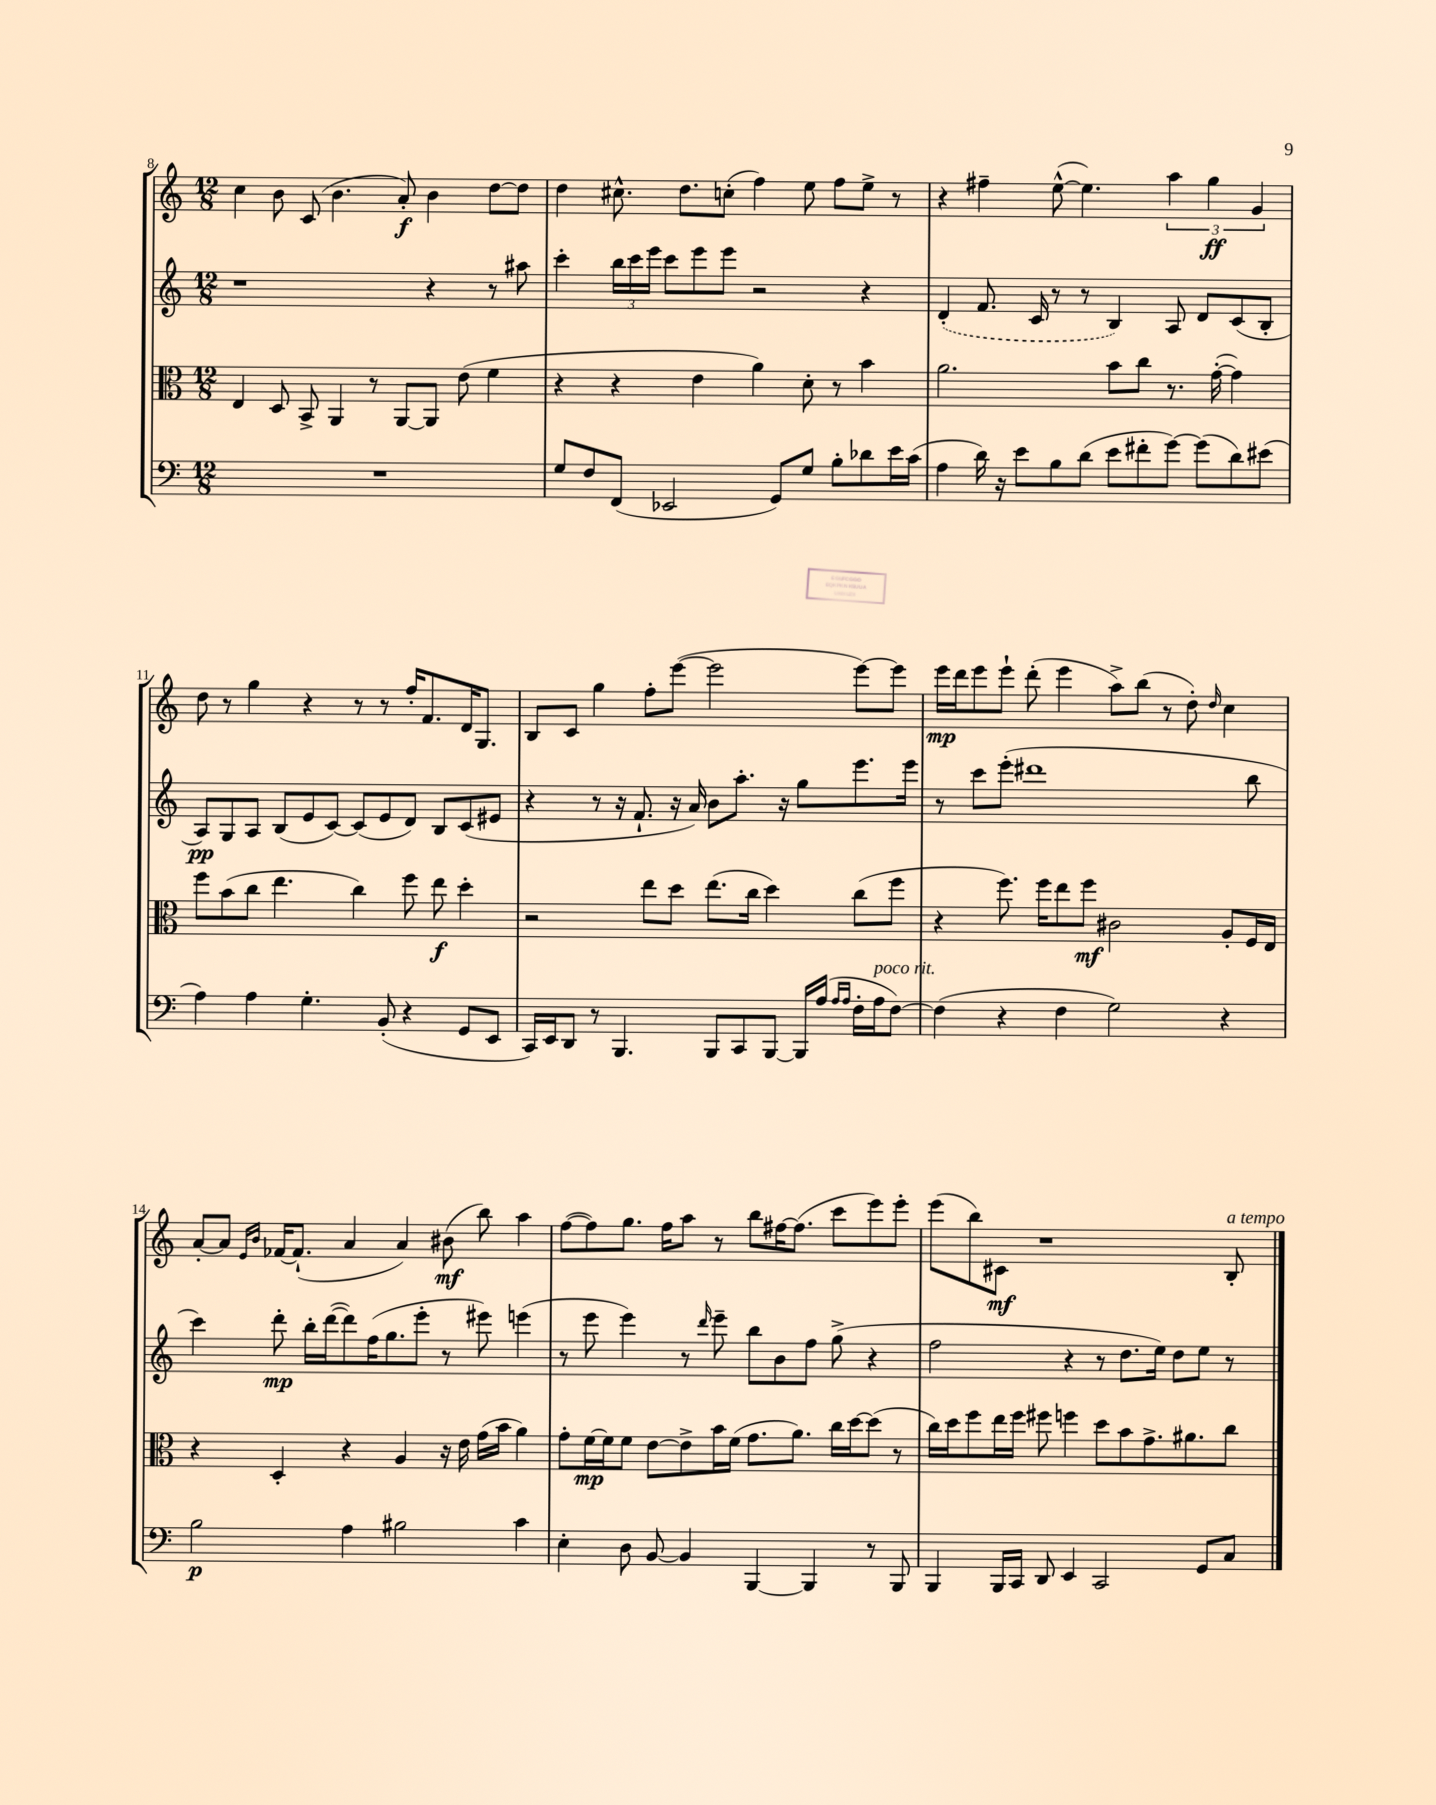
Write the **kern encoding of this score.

**kern	**kern	**kern	**kern
*staff4	*staff3	*staff2	*staff1
*clefF4	*clefC3	*clefG2	*clefG2
*k[]	*k[]	*k[]	*k[]
*M12/8	*M12/8	*M12/8	*M12/8
1.r	4E	1r	4cc
.	8D	.	8b
.	8BB^	.	(8c
.	4AA	.	4.b
.	8r	.	.
.	[8AA	.	8a')
.	8AA]	4r	4b
.	(8e	.	.
.	4f	8r	[8dd
.	.	8aa#	8dd]
=	=	=	=
8G	4r	4ccc'	4dd
8F	.	.	.
(8FF	4r	24bb	8.cc#^^
.	.	24ccc	.
.	.	24eee	.
2EE-	.	8ccc	.
.	.	.	8.dd
.	4e	8eee	.
.	.	8eee	(8cc'
.	4a)	2r	4ff)
8GG)	.	.	.
8G	8d'	.	8ee
8B'	8r	.	8ff
8d-	4b	4r	8ee^
16e	.	.	8r
(16c	.	.	.
=	=	=	=
4A	2.a	(4d'	4r
16d)	.	8.f	4ff#~
16r	.	.	.
8e	.	.	.
.	.	16c	.
8B	.	8r	([8ee^^
(8d	.	8r	4.ee])
8e	8b	4B)	.
8f#'	8cc	.	.
[8g)	8.r	8A	6aa
(8g]	.	8d	.
.	.	.	6gg
.	([16g'	.	.
8d)	4g])	(8c	.
.	.	.	6g
(8e#	.	8B'	.
=	=	=	=
4A)	8ff	8A)	8dd
.	(8b	8G	8r
4A	8cc	8A	4gg
.	4.ee	(8B	.
4.G'	.	8e	4r
.	.	[8c)	.
.	4cc)	(8c]	8r
(8BB'	.	8e	8r
4r	8ff	8d)	16ff'
.	.	.	8.f
.	8ee	8B	.
8GG	4dd'	(8c	16d
.	.	.	8.G
8EE	.	8e#	.
=	=	=	=
16CC)	2r	4r	8B
16EE	.	.	.
8DD	.	.	8c
8r	.	8r	4gg
4.BBB	.	16r	.
.	.	8.f`	.
.	8ee	.	8ff'
.	8dd	16r	([8eee
.	.	16a)	.
8BBB	(8.ee	8b	2eee]
8CC	.	8.aa'	.
.	16cc	.	.
[8BBB	4dd)	.	.
.	.	16r	.
16BBB]	.	8gg	.
(16A	.	.	.
16qqA	.	.	.
16qqA	.	.	.
16F'	(8cc	8.eee	[8eee)
16A	.	.	.
[8F)	8ff	.	8eee]
.	.	16eee	.
=	=	=	=
(4F]	4r	8r	16eee
.	.	.	16ddd
.	.	8ccc	8eee
4r	8.ff)	(8eee'	8eee`
.	.	1ddd#	(8ddd'
.	16ff	.	.
4F	8ee	.	4eee
.	8ff	.	.
2G)	2c#	.	8aa^)
.	.	.	(8bb
.	.	.	8r
.	.	.	8dd')
.	.	.	16qqdd
4r	8A'	.	4cc
.	16F	8bb	.
.	16E	.	.
=	=	=	=
2B	4r	4ccc)	[8a'
.	.	.	8a]
.	.	.	16qqe
.	.	.	16qqb
.	4D'	8ddd'	[16f-
.	.	.	(8.f-`]
.	.	16bb'	.
.	.	([16ddd	.
4A	4r	8ddd])	4a
.	.	(16ff	.
.	.	8.gg	.
2B#	4A	.	4a)
.	.	8eee'	.
.	16r	8r	(8b#
.	16e	.	.
.	(16g	8eee#)	8bb)
.	16b	.	.
4c	4a)	(4eee	4aa
=	=	=	=
4E'	8g'	8r	([8ff
.	[16f	8eee	8ff])
.	16f]	.	.
8D	8f	4eee)	8.gg
[8BB	[8e	.	.
.	.	.	16ff
4BB]	8e^]	8r	8aa
.	.	16qqddd	.
.	16b	8eee~	8r
.	(16f	.	.
[4BBB	8.g	8bb	8bb
.	.	8b	[16ff#
.	8.a)	.	(8.ff#]
4BBB]	.	8ff	.
.	16cc	(8gg^	8ccc
.	[16dd	.	.
8r	(8dd]	4r	8eee)
8BBB	8r	.	8eee'
=	=	=	=
4BBB	16cc)	2ff	(8eee
.	16dd	.	.
.	8ff	.	8bb)
16BBB	16ee	.	8c#
16CC	16ff	.	.
8DD	8ff#	.	1r
4EE	4ff	4r	.
2CC	8dd	8r	.
.	8b	8.dd	.
.	8.g^	.	.
.	.	16ee)	.
.	.	8dd	.
.	8.a#	.	.
8GG	.	8ee	.
8C	8cc	8r	8B'
==	==	==	==
*-	*-	*-	*-
